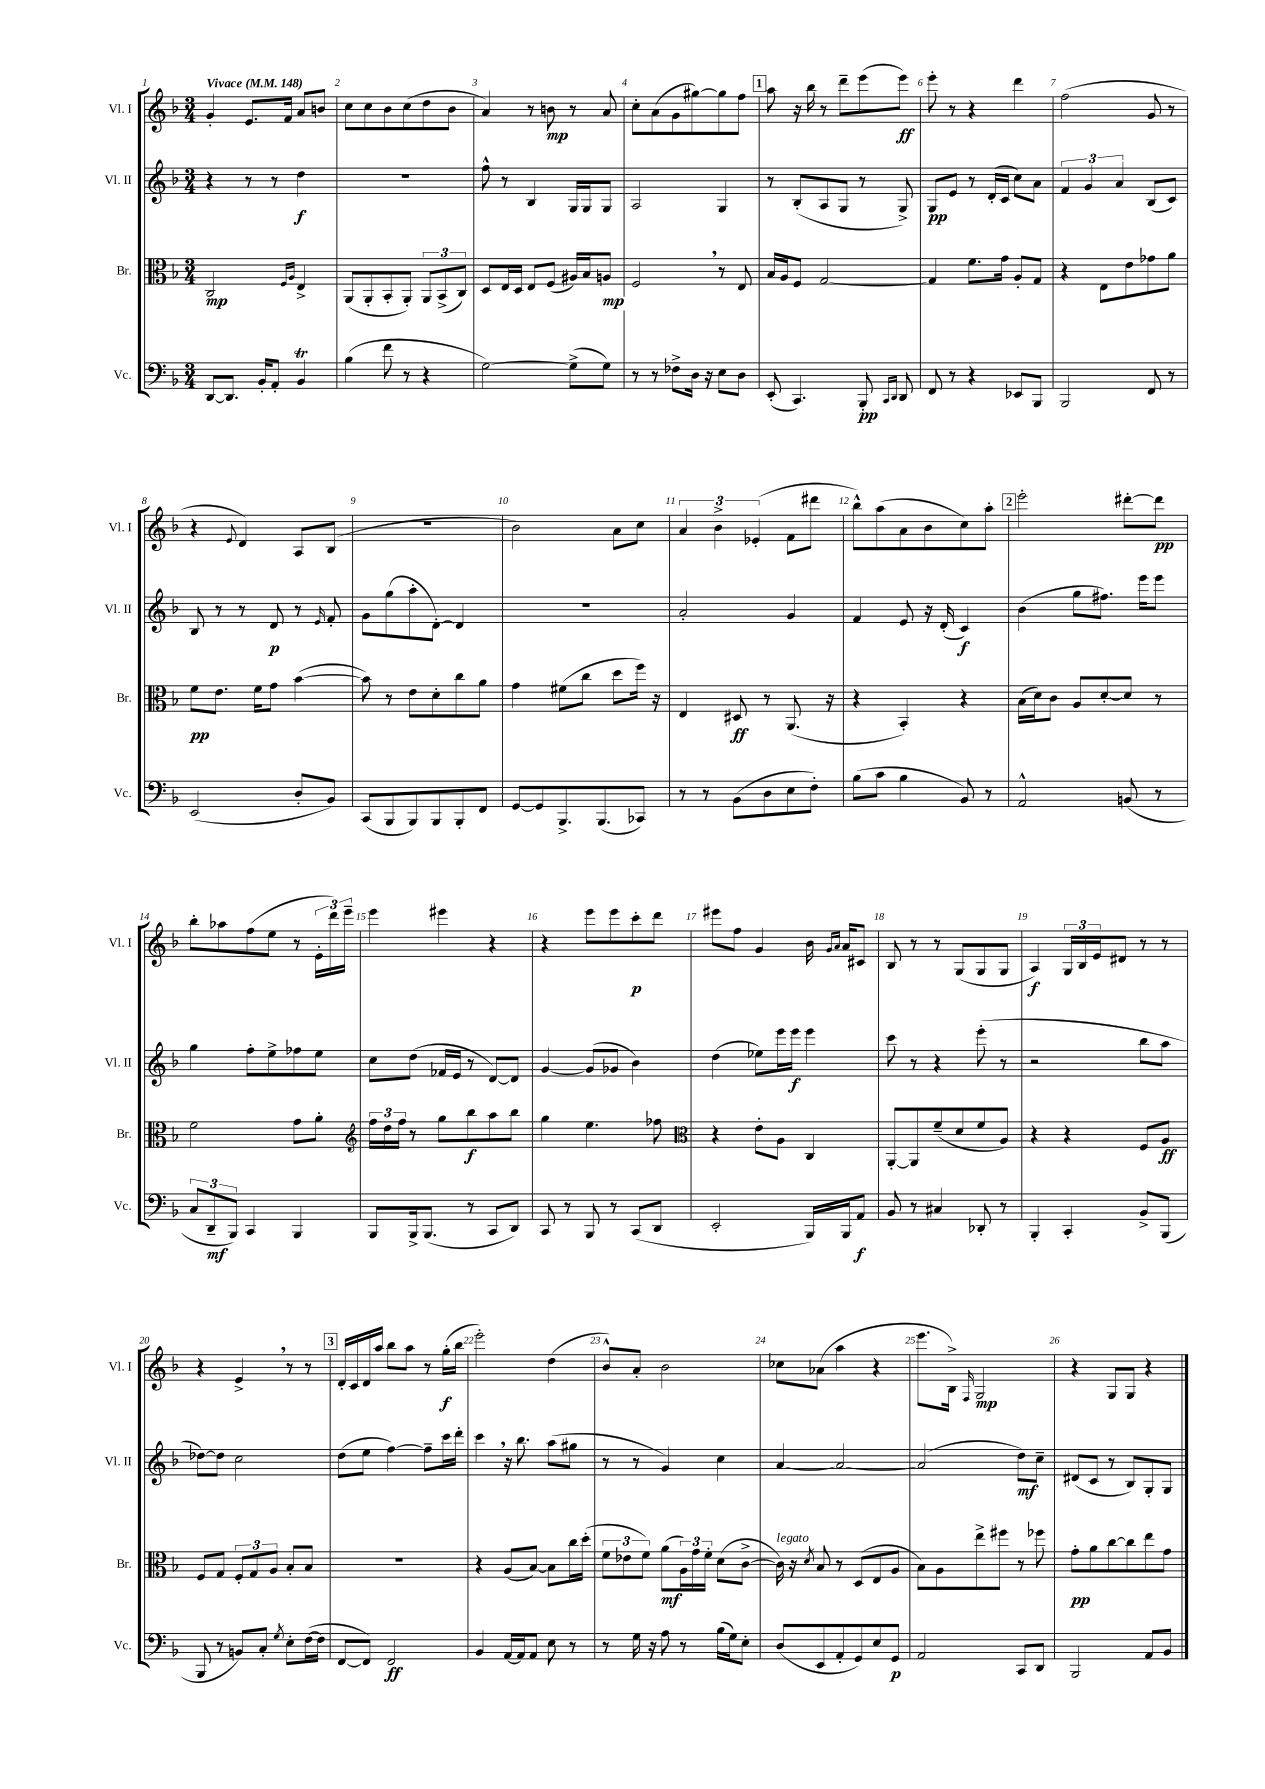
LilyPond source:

<<
\new StaffGroup <<
\new Staff = "s0" \with { instrumentName = "Vl. I" shortInstrumentName = "Vl. I" } {
    \clef treble \key f \major \numericTimeSignature \time 3/4 \tempo "Vivace" 4 = 148
    g'4-. e'8. f'16 a'8 b'8 |
    c''8 c''8 bes'8 c''8( d''8 bes'8 |
    a'4) r8 b'8\mp r8 a'8 |
    c''8-. a'8( g'8 gis''8~) gis''8 f''8 |
    \mark \markup { \box "1" } a''8 r16 bes''16 r8 d'''8-- e'''8( e'''8\ff) |
    e'''8-. r8 r4 d'''4 |
    f''2( g'8 r8 |
    r4 \appoggiatura { e'8 } d'4) a8 bes8( |
    R2. |
    bes'2) a'8 c''8 |
    \tuplet 3/2 { a'4 bes'4-> ees'4-.( } f'8 dis'''8 |
    bes''8-^) a''8( a'8 bes'8 c''8) a''8-. |
    \mark \markup { \box "2" } e'''2-. dis'''8~-. dis'''8\pp |
    bes''8-. aes''8 f''8( e''8 r8 \tuplet 3/2 { e'16-. d'''16) e'''16-- } |
    e'''4 eis'''4 r4 |
    r4 e'''8 e'''8 c'''8-.\p d'''8 |
    eis'''8 f''8 g'4 bes'16 \grace { g'16 a'16 } a'16 cis'8 |
    bes8 r8 r8 g8( g8 g8 |
    a4\f) \tuplet 3/2 { g16 bes16 e'16 } dis'8 r8 r8 |
    r4 e'4-> \breathe r8 r8 |
    \mark \markup { \box "3" } d'16-. c'16 d'16 a''16 bes''8 a''8 r8 g''16-.\f( bes''16 |
    e'''2-.) d''4( |
    bes'8-^) a'8-. bes'2 |
    ces''8 aes'8( a''4 r4 |
    e'''8. bes16->) \grace { f16 } g2\mp |
    r4 g8 g8 r4 \bar "|." |
}
\new Staff = "s1" \with { instrumentName = "Vl. II" shortInstrumentName = "Vl. II" } {
    \clef treble \key f \major \numericTimeSignature \time 3/4
    r4 r8 r8 d''4\f |
    R2. |
    f''8-^ r8 bes4 g16 g16 g8 |
    a2 g4 |
    \mark \markup { \box "1" } r8 bes8-.( a8 g8 r8 g8->) |
    g8\pp e'8 r8 d'16-.( c'16 c''8) a'8 |
    \tuplet 3/2 { f'4 g'4 a'4 } bes8( c'8) |
    bes8 r8 r8 d'8\p r8 \grace { e'16 } f'8-. |
    g'8 g''8( a''8-. d'8~-.) d'4 |
    R2. |
    a'2-. g'4 |
    f'4 e'8 r16 d'16-.( c'4\f) |
    \mark \markup { \box "2" } bes'4( g''8 fis''8.) e'''16 e'''8 |
    g''4 f''8-. e''8-> fes''8 e''8 |
    c''8 d''8( fes'16 e'16 r8 d'8~) d'8 |
    g'4~ g'8( ges'8 bes'4) |
    d''4( ees''8) e'''16 e'''16\f e'''4 |
    c'''8 r8 r4 e'''8-.( r8 |
    r2 bes''8 a''8 |
    des''8~) des''8 c''2 |
    \mark \markup { \box "3" } d''8( e''8 f''4~) f''8-- c'''16 d'''16-. |
    c'''4 \breathe r16 bes''8. a''8( gis''8 |
    r8 r8 g'4) c''4 |
    a'4~ a'2~ |
    a'2( d''8\mf) c''8-- |
    dis'8( c'8 r8 bes8) g8-. g8 \bar "|." |
}
\new Staff = "s2" \with { instrumentName = "Br." shortInstrumentName = "Br." } {
    \clef alto \key f \major \numericTimeSignature \time 3/4
    c2\mp \grace { f16 a16 } e4-> |
    a,8( a,8-. bes,8-. a,8-.) \tuplet 3/2 { a,8 bes,8->( c8) } |
    d8 e16 d16 e8 f8( ais16) bes16 a8\mp |
    f2 \breathe r8 e8 |
    \mark \markup { \box "1" } bes16 a16 f8 g2~ |
    g4 f'8. g'16 a8-. g8 |
    r4 e8 e'8 ges'8 a'8 |
    f'8\pp e'8. f'16 g'8 bes'4~( |
    bes'8) r8 e'8 d'8-. c''8 a'8 |
    g'4 fis'8( c''8 d''8 f''16) r16 |
    e4 dis8\ff r8 a,8.( r16 |
    r4 bes,4-.) r4 |
    \mark \markup { \box "2" } bes16( d'16) c'8 a8 d'8~-. d'8 r8 |
    f'2 g'8 a'8-. |
    \clef treble \tuplet 3/2 { f''16 d''16 f''16 } r8 g''8 bes''8\f a''8 bes''8 |
    g''4 e''4. fes''8 |
    \clef alto r4 e'8-. a8 c4 |
    a,8~-. a,8 f'8--( d'8 f'8 a8) |
    r4 r4 f8 a8\ff |
    f8 g8 \tuplet 3/2 { f8-. g8 a8 } bes8-. bes8 |
    \mark \markup { \box "3" } R2. |
    r4 a8( bes8~) bes8 c''16 d''16-.( |
    \tuplet 3/2 { f'8 ees'8 f'8) } a'8\mf( \tuplet 3/2 { a16) g'16 f'16-. } d'8( c'8~-> |
    c'16^\markup { \italic "legato" }) r16 \acciaccatura { d'8 } bes8 r8 d8( e8 a8 |
    bes8) a8 e''8-> fis''8 r8 fes''8 |
    g'8-.\pp a'8 c''8~ c''8 e''8 g'8 \bar "|." |
}
\new Staff = "s3" \with { instrumentName = "Vc." shortInstrumentName = "Vc." } {
    \clef bass \key f \major \numericTimeSignature \time 3/4
    d,8~ d,8. bes,16-. a,8-. bes,4\trill |
    bes4( f'8 r8 r4 |
    g2~) g8->( g8) |
    r8 r8 fes8-> d16 r16 e8 d8 |
    \mark \markup { \box "1" } e,8-.( c,4.) bes,,8-.\pp \grace { c,16 d,16 } d,8 |
    f,8 r8 r4 ees,8 bes,,8 |
    bes,,2 f,8 r8 |
    e,2( d8-. bes,8) |
    c,8( bes,,8 bes,,8) bes,,8 bes,,8-. f,8 |
    g,8~ g,8 bes,,8.-> bes,,8.( ces,8) |
    r8 r8 bes,8( d8 e8 f8-.) |
    bes8( c'8 bes4 bes,8) r8 |
    \mark \markup { \box "2" } a,2-^ b,8( r8 |
    \tuplet 3/2 { c8 d,8--\mf bes,,8) } c,4 bes,,4 |
    bes,,8 bes,,16-> bes,,8.( r8 c,8 d,8) |
    c,8 r8 bes,,8 r8 c,8( d,8 |
    e,2-. bes,,16) bes,,16 a,8\f |
    bes,8 r8 cis4 des,8-. r8 |
    bes,,4-. c,4-. bes,8-> bes,,8( |
    bes,,8 r8 b,8) c8-. \acciaccatura { g8 } e8-. f16~( f16 |
    \mark \markup { \box "3" } f,8~ f,8) f,2\ff |
    bes,4 a,16~ a,16 a,8 e8 r8 |
    r8 g16 r16 a8 r8 bes16( g16) e8-. |
    d8( e,8 a,8-. g,8) e8 g,8\p |
    a,2 c,8 d,8 |
    bes,,2 a,8 bes,8 \bar "|." |
}
>>
>>
\layout { \context { \Score \override BarNumber.break-visibility = ##(#f #t #t) barNumberVisibility = #all-bar-numbers-visible } }
